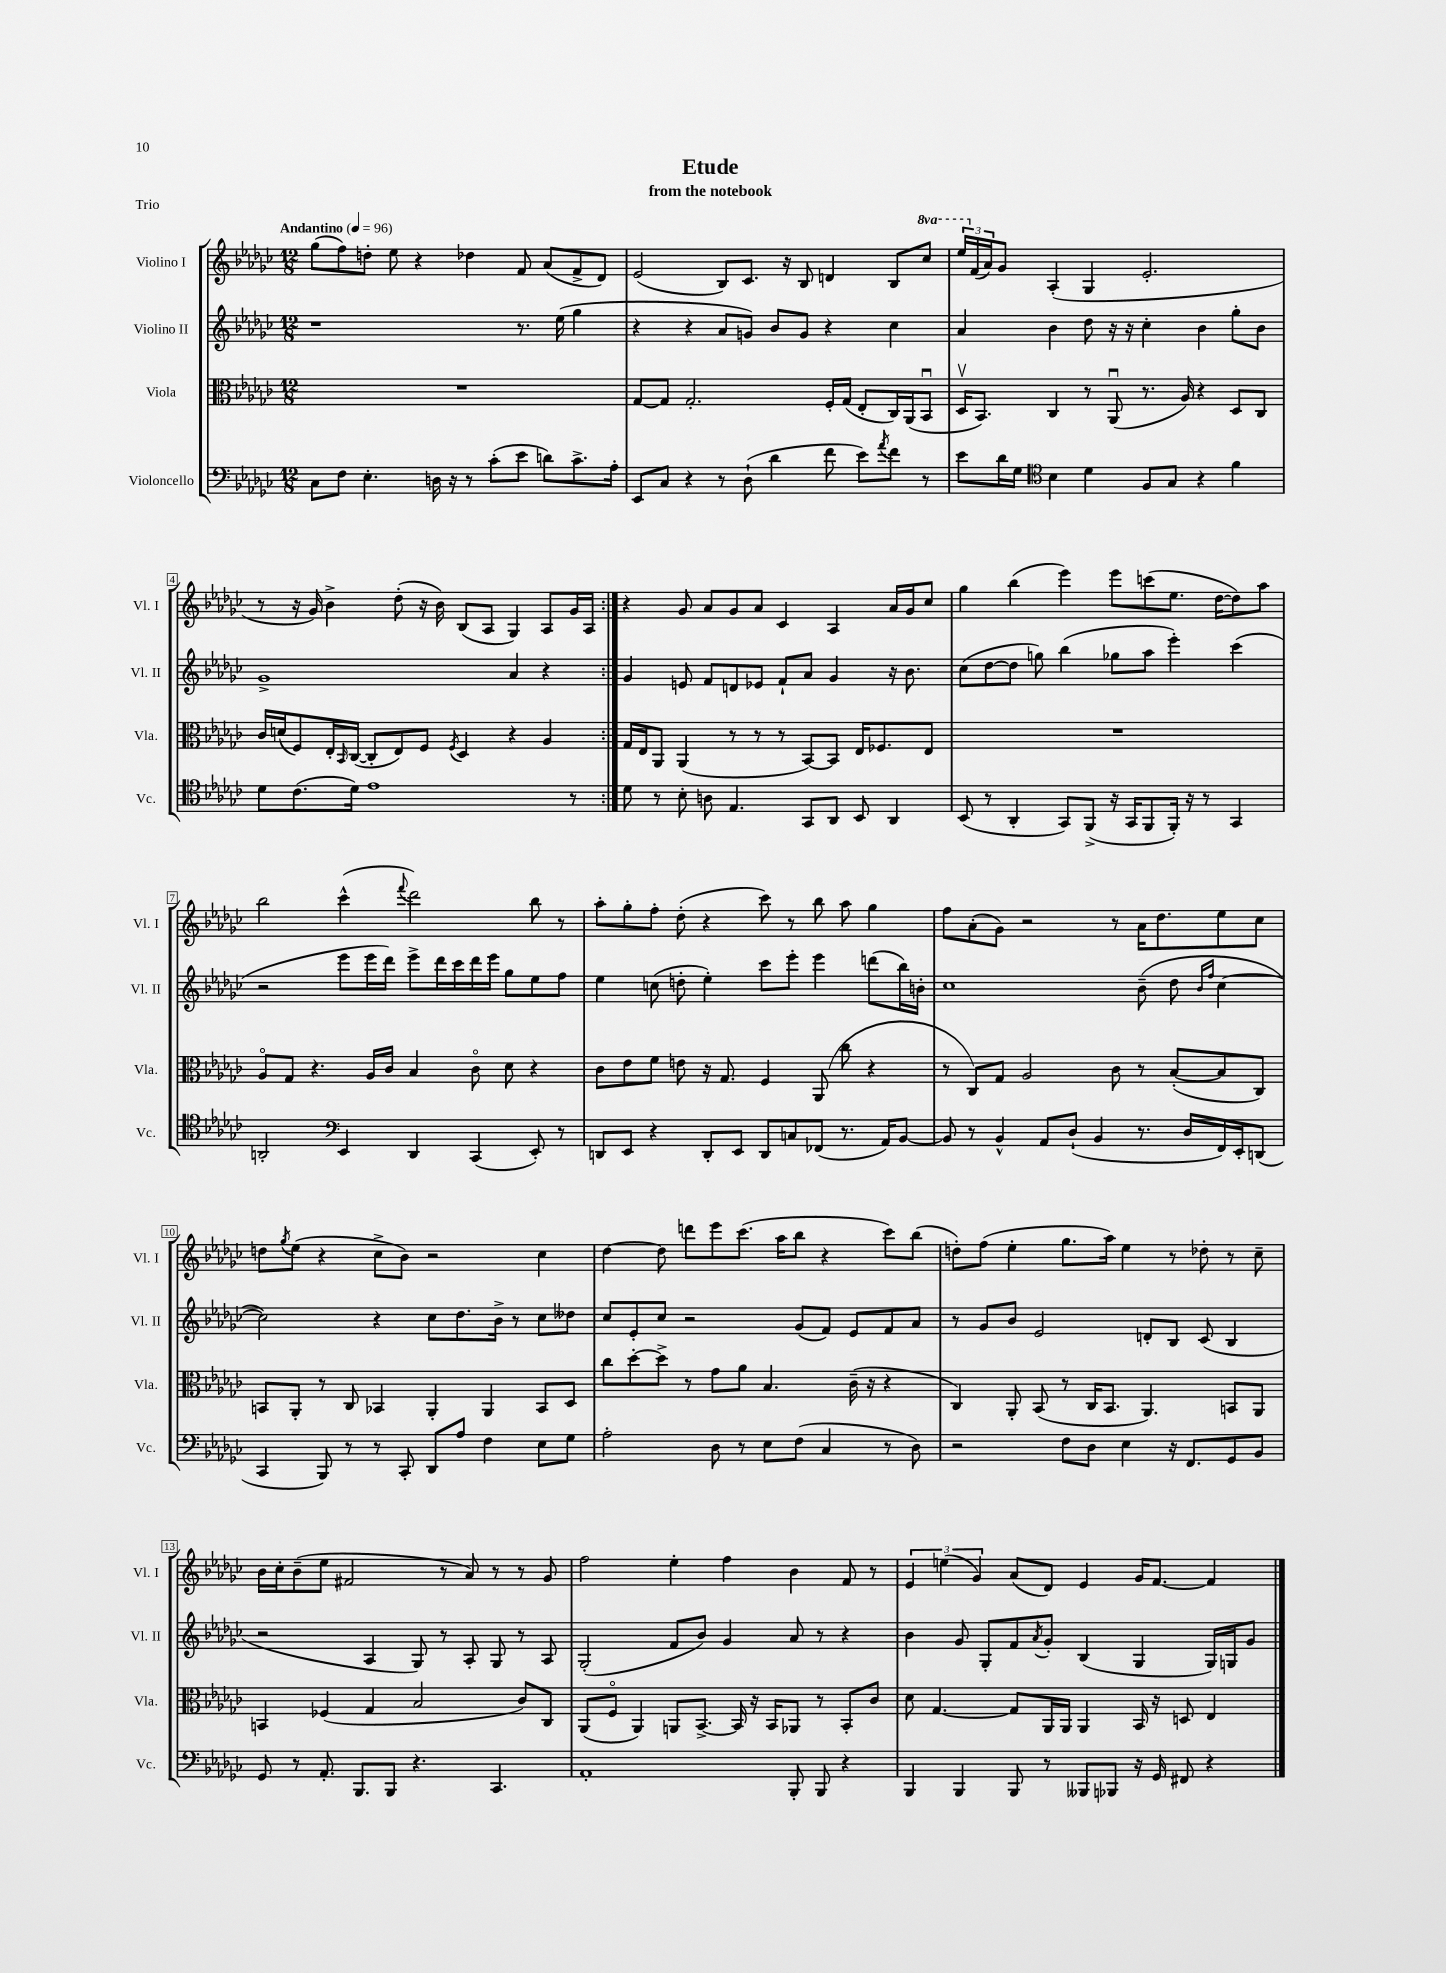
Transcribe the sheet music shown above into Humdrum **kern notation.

**kern	**kern	**kern	**kern
*part4	*part3	*part2	*part1
*staff4	*staff3	*staff2	*staff1
*I"Violoncello	*I"Viola	*I"Violino II	*I"Violino I
*I'Vc.	*I'Vla.	*I'Vl. II	*I'Vl. I
*clefF4	*clefC3	*clefG2	*clefG2
*k[b-e-a-d-g-c-]	*k[b-e-a-d-g-c-]	*k[b-e-a-d-g-c-]	*k[b-e-a-d-g-c-]
*M12/8	*M12/8	*M12/8	*M12/8
*MM96	*MM96	*MM96	*MM96
=1	=1	=1	=1
!	!	!	!LO:TX:a:B:t=Andantino
8C-\L	1.r	1r	(8gg-\L
8F\J	.	.	8ff\)
4.E-'\	.	.	8ddn'\J
.	.	.	8ee-\
.	.	.	4r
16Dn\	.	.	.
16r	.	.	.
8r	.	.	4dd-X\
(8c-'\L	.	.	.
8e-\J	.	8.r	8f/
8dn\L)	.	.	(8a-/L
.	.	(16ee-\	.
8.c-^\	.	4gg-\	8f^/
.	.	.	8d-/J)
16A-'\Jk	.	.	.
=2	=2	=2	=2
8EE-/L	[8G-/L	4r	(2e-/
8C-/J	8G-/J]	.	.
4r	2.G-'/	4r	.
8r	.	8a-/L	8B-/L)
(8D-`\	.	8gn/J)	8.c-/J
4d-\	.	8b-/L	.
.	.	.	16r
.	.	8g/J	8B-/
8f\	16F'/LL	4r	4dn/
.	(16G-/JJ	.	.
8e-\L)	8E-'/L	.	.
8qa-/	.	.	.
8f\J	16C-/L)	4cc-\	8B-/L
.	(16AA-/J	.	.
*	*	*	*8va
8r	8BB-u/J	.	8ccc-/J
=3	=3	=3	=3
8e-\L	16D-v/KL	4a-/	24eee-/LL
*	*	*	*X8va
.	.	.	(24f/
.	8.BB-/J)	.	.
.	.	.	24a-/J)
16d-\L	.	.	8g-/J
16G-\JJ	.	.	.
*clefC4	*	*	*
4B-\	4C-/	4b-\	(4A-'/
4d-\	8r	8dd-\	4G-/
.	(8AA-u/	16r	.
.	.	16r	.
8F/L	8.r	4cc-'\	2.e-'/
8G-/J	.	.	.
.	16A-/)	.	.
4r	4r	4b-\	.
4f\	8D-/L	8gg-'\L	.
.	8C-/J	8b-\J	.
!!LO:LB:g=z
=4	=4	=4	=4
8d-\L	16c-/LL	1g-^	8r
.	(16dn/J	.	.
(8.c-\	8F/)	.	16r
.	.	.	16g-/)
.	16E-'/L	.	4b-^\
.	16qqBB-/	.	.
16d-\Jk)	([16C-/JJ	.	.
1e-	8C-'/L]	.	.
.	8E-/)	.	(8dd-'\
.	8F/J	.	16r
.	.	.	16b-\)
.	8qF/	.	.
.	4D-/	.	(8B-/L
.	.	.	8A-/J
.	4r	4a-/	4G-/)
.	4A-/	4r	8A-/L
8r	.	.	16g-/L
.	.	.	16A-/JJ
=5:|!	=5:|!	=5:|!	=5:|!
8d-\	16G-/LL	4g-/	4r
.	16E-/J	.	.
8r	8AA-/J	.	.
8B-'\	(4AA-/	8en/	8g-/
8An\	.	8f/L	8a-/L
4.E-/	8r	8dn/	8g-/
.	8r	8e-X/J	8a-/J
.	8r	8f`/L	4c-/
8GG-/L	[8BB-/L)	8a-/J	.
8AA-/J	8BB-/J]	4g-/	4A-/
8BB-/	16E-/KL	.	.
.	8.F-X/	.	.
4AA-/	.	16r	16a-/LL
.	.	8.b-\	16g-/J
.	8E-/J	.	8cc-/J
=6	=6	=6	=6
(8BB-/	1.r	(8cc-\L	4gg-\
8r	.	[8dd-\	.
4AA-'/	.	8dd-\J]	(4bb-\
.	.	8ggn\)	.
8GG-/L)	.	(4bb-\	4eee-\)
(8FF^/J	.	.	.
16r	.	8gg-X\L	8eee-\L
16GG-/KL	.	.	.
8FF/	.	8aa-\J	(8cccn\
16FF'/Jk)	.	4eee-'\)	8.ee-\J
16r	.	.	.
8r	.	.	.
.	.	.	[16dd-\KL
4GG-/	.	(4ccc-\	8dd-\])
.	.	.	8aa-\J
!!LO:LB:g=z
=7	=7	=7	=7
2AAn'/	8A-/L	2r	2bb-\
.	8G-/J	.	.
.	4.r	.	.
*clefF4	*	*	*
4EE-/	.	8eee-\L	(4ccc-^^\
.	16A-/LL	16eee-\L	.
.	16c-/JJ	16ddd-\JJ)	.
.	.	.	8qqfff/
4DD-/	4B-/	8eee-^\L	2ddd-\)
.	.	16ddd-\L	.
.	.	16ccc-\	.
(4CC-/	8c-\	16ddd-\	.
.	.	16eee-\JJ	.
.	8d-\	8gg-\L	.
8EE-'/)	4r	8ee-\	8bb-\
8r	.	8ff\J	8r
=8	=8	=8	=8
8DDn/L	8c-\L	4ee-\	8aa-'\L
8EE-/J	8e-\	.	8gg-'\
4r	8f\J	(8ccn\	8ff'\J
.	8en\	8ddn'\	(8dd-'\
8DD'/L	16r	4ee-'\)	4r
.	8.G-/	.	.
8EE-/J	.	.	.
8DD/L	4F/	8ccc-\L	8ccc-\)
8Cn/	.	8eee-'\J	8r
(8FF-X/J	(8AA-/	4eee-\	8bb-\
8.r	8cc-\	.	8aa-\
.	4r	(8dddn\L	4gg-\
16AA-/KL)	.	.	.
[8BB-/J	.	16bb-\L)	.
.	.	16bn'\JJ	.
=9	=9	=9	=9
8BB-/]	8r	1cc-	8ff\L
8r	8C-/L)	.	(8a-'\
4BB-^^/	8G-/J	.	8g-\J)
.	2A-/	.	2r
8AA-/L	.	.	.
(8D-`/J	.	.	.
4BB-/	.	.	.
.	8c-\	.	8r
8.r	8r	(8b-~\	16a-\KL
.	.	.	8.dd-\
.	([8B-'/L	8dd-\	.
16D-/LL	.	.	.
.	.	16qqb-/LL	.
.	.	16qqff/JJ	.
16FF/)	8B-/]	[4cc-\	8ee-\
16EE-'/J	.	.	.
(8DDn/J	8C-/J)	.	8cc-\J
!!LO:LB:g=z
=10	=10	=10	=10
4CC-/	8BBn/L	2cc-\])	8ddn\L
.	.	.	8qgg-/
.	8AA-'/J	.	(8ee-\J
8BBB-/)	8r	.	4r
8r	8C-/	.	.
8r	4BB-X/	4r	8cc-^\L
8CC-'/	.	.	8b-\J)
8DD-/L	4AA-'/	8cc-\L	2r
8A-/J	.	8.dd-\	.
4F\	4AA-/	.	.
.	.	16b-^\Jk	.
.	.	8r	.
8E-\L	8BB-/L	8cc-\L	4cc-\
8G-\J	8D-/J	8dd--X\J	.
=11	=11	=11	=11
2A-'\	8cc-\L	8cc-/L	[4dd-\
.	[8dd-'\	8e-'/	.
.	8dd-^\J]	8cc-/J	8dd-\]
.	8r	2r	8dddn\L
8D-\	8g-\L	.	8eee-\
8r	8a-\J	.	(8.ccc-\J
8E-\L	4.B-/	.	.
.	.	.	16aa-\KL
(8F\J	.	(8g-/L	8bb-\J
4C-/	.	8f/J)	4r
.	(16c-~\	8e-/L	.
.	16r	.	.
8r	4r	8f/	8ccc-\L)
8D-\)	.	8a-/J	(8bb-\J
=12	=12	=12	=12
2r	4C-/)	8r	8ddn'\L)
.	.	8g-/L	(8ff\J
.	8AA-'/	8b-/J	4ee-'\
.	(8BB-/	2e-/	.
8F\L	8r	.	8.gg-\L
8D-\J	16C-/KL	.	.
.	8.BB-/J	.	16aa-\Jk)
4E-\	.	.	4ee-\
.	4.AA-/)	8dn'/L	.
16r	.	8B-/J	8r
8.FF/L	.	.	.
.	.	(8c-/	8dd-X'\
8GG-/	8BBn/L	4B-/	8r
8BB-/J	8AA-/J	.	8cc-~\
!!LO:LB:g=z
=13	=13	=13	=13
8GG-/	4BBn/	2r	16b-\LL
.	.	.	16cc-'\J
8r	.	.	(8b-~\
8.AA-'/	(4F-X/	.	8ee-\J
.	.	.	2f#X/
8.BBB-/L	.	.	.
.	4G-/	4A-/	.
8BBB-/J	.	.	.
4.r	2B-/	8G-/)	.
.	.	8r	8r
.	.	8A-'/	8a-/)
4.CC-/	.	8G-/	8r
.	8c-/L)	8r	8r
.	8C-/J	8A-/	8g-/
=14	=14	=14	=14
1AA-'	(8AA-/L	(2G-'/	2ff\
.	8F/J	.	.
.	4AA-/)	.	.
.	8AAn/L	8f/L	4ee-'\
.	[8.BB-^/J	8b-/J)	.
.	.	4g-/	4ff\
.	16BB-/]	.	.
.	16r	.	.
.	16BB-/KL	.	.
8BBB-'/	8AA-X/J	8a-/	4b-\
8BBB-/	8r	8r	.
4r	8BB-'/L	4r	8f/
.	8c-/J	.	8r
=15	=15	=15	=15
4BBB-/	8d-\	4b-\	6e-/
.	[4.G-/	.	.
.	.	.	(6een\
4BBB-/	.	8g-/	.
.	.	.	6g-/)
.	.	8G-'/L	.
8BBB-/	8G-/L]	8f/	(8a-/L
.	.	8qa-/	.
8r	16AA-/L	8g-'/J	8d-/J)
.	16AA-/JJ	.	.
8BBB--X/L	4AA-/	(4B-/	4e-/
8BBB-X/J	.	.	.
16r	16BB-/	4G-/	16g-/KL
16GG-/	16r	.	[8.f/J
8FF#X/	8Dn/	.	.
4r	4E-/	16G-/LL)	4f/]
.	.	16Gn/J	.
.	.	8g-/J	.
==	==	==	==
*-	*-	*-	*-
